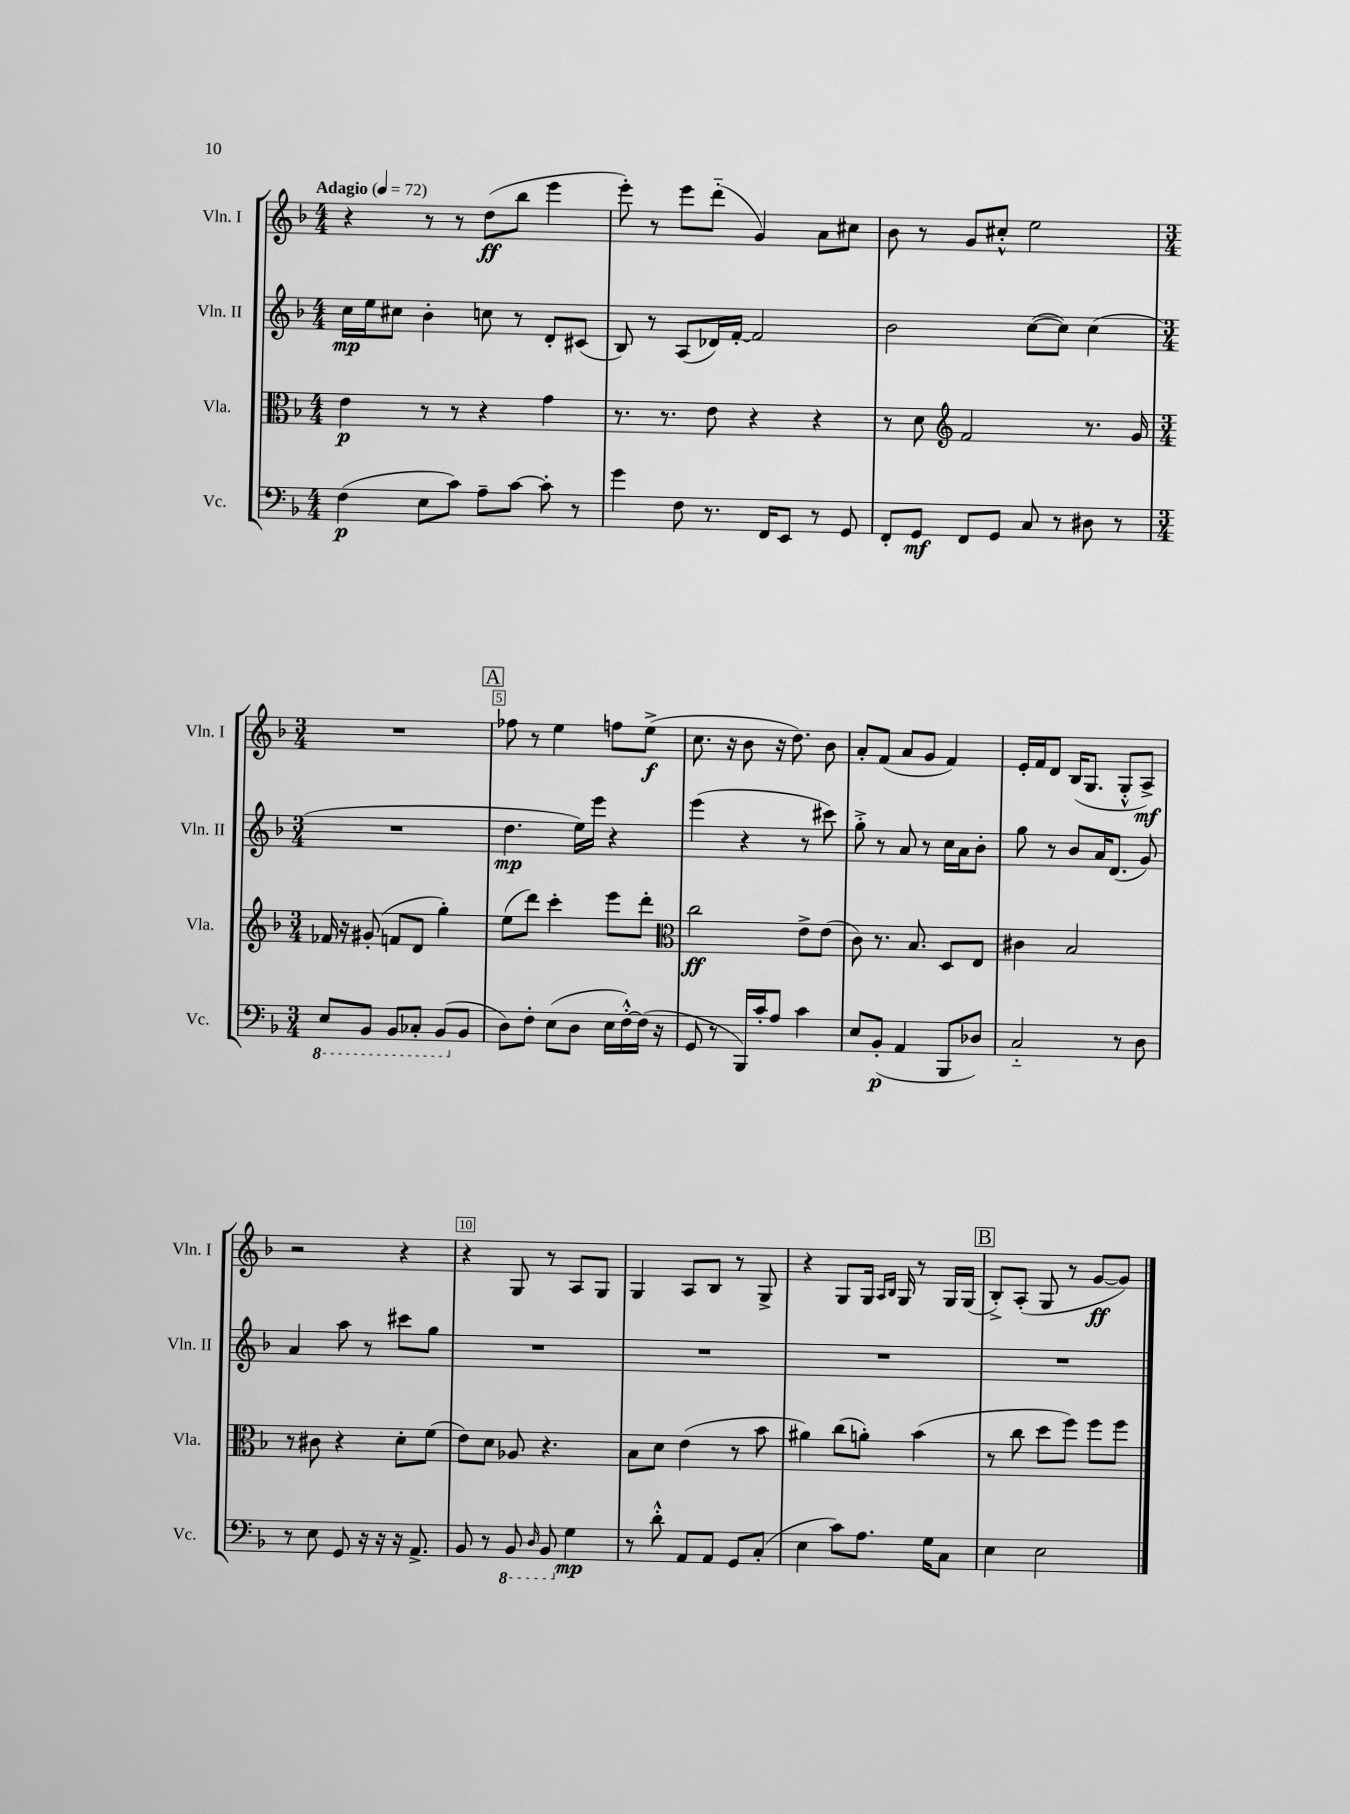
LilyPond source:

<<
\new StaffGroup <<
\new Staff = "s0" \with { instrumentName = "Vln. I" shortInstrumentName = "Vln. I" } {
    \clef treble \key f \major \numericTimeSignature \time 4/4 \tempo "Adagio" 4 = 72
    \autoBeamOff r4 r8 r8 d''8[\ff( bes''8] e'''4 |
    e'''8-.) r8 e'''8[ d'''8]-_( g'4) a'8[ cis''8] |
    bes'8 r8 g'8[ cis''8]-.-^ e''2 |
    \numericTimeSignature \time 3/4 R2. |
    \mark \markup { \box "A" } fes''8 r8 e''4 f''8[ e''8]->\f( |
    c''8. r16 bes'8 r16 d''8.) bes'8 |
    a'8[-. f'8]( a'8[ g'8] f'4) |
    e'16[-. f'16 d'8] bes16[( g8.] g8[-.-^ a8]->\mf) |
    r2 r4 |
    r4 g8 r8 a8[ g8] |
    g4 a8[ bes8] r8 g8-> |
    r4 g8[ g16] \grace { a16[ bes16] } g16 r8 g16[ g16]( |
    \mark \markup { \box "B" } bes8[-.->) a8]-.( g8 r8 g'8[~\ff g'8]) \bar "|." |
}
\new Staff = "s1" \with { instrumentName = "Vln. II" shortInstrumentName = "Vln. II" } {
    \clef treble \key f \major \numericTimeSignature \time 4/4
    \autoBeamOff c''16[\mp e''16 cis''8] bes'4-. c''8 r8 d'8[-. cis'8]( |
    bes8) r8 a8[( des'16) f'16]~-. f'2 |
    bes'2 c''8[~( c''8]) c''4( |
    \numericTimeSignature \time 3/4 R2. |
    \mark \markup { \box "A" } d''4.\mp e''16[) e'''16] r4 |
    e'''4( r4 r8 cis'''8) |
    g''8-.-> r8 a'8 r8 c''16[ a'16 bes'8]-. |
    g''8 r8 bes'8[ a'16 d'8.]( g'8) |
    a'4 a''8 r8 cis'''8[ g''8] |
    R2. |
    R2. |
    R2. |
    \mark \markup { \box "B" } R2. \bar "|." |
}
\new Staff = "s2" \with { instrumentName = "Vla." shortInstrumentName = "Vla." } {
    \clef alto \key f \major \numericTimeSignature \time 4/4
    \autoBeamOff e'4\p r8 r8 r4 g'4 |
    r8. r8. e'8 r4 r4 |
    r8 d'8 \clef treble f'2 r8. g'16 |
    \numericTimeSignature \time 3/4 fes'16 r16 gis'8-.( f'8[ d'8] g''4-.) |
    \mark \markup { \box "A" } e''8[( d'''8]) c'''4-. e'''8[ d'''8]-. |
    \clef alto c''2\ff e'8[-> e'8]( |
    c'8) r8. bes8. d8[ e8] |
    cis'4 bes2 |
    r8 cis'8 r4 d'8[-. f'8]( |
    e'8[) d'8] aes8 r4. |
    bes8[ d'8] e'4( r8 bes'8 |
    ais'4) c''8[( a'8]-.) bes'4( |
    \mark \markup { \box "B" } r8 c''8 d''8[ f''8]) f''8[ f''8] \bar "|." |
}
\new Staff = "s3" \with { instrumentName = "Vc." shortInstrumentName = "Vc." } {
    \clef bass \key f \major \numericTimeSignature \time 4/4
    \autoBeamOff f4\p( e8[ c'8]) a8[-- c'8]~ c'8-. r8 |
    g'4 f8 r8. f,16[ e,8] r8 g,8 |
    f,8[-. g,8]\mf f,8[ g,8] c8 r8 dis8 r8 |
    \numericTimeSignature \time 3/4 \ottava #-1 e,8[ bes,,8] bes,,8[ ces,8]-. bes,,8[( \ottava #0 bes,8] |
    \mark \markup { \box "A" } d8[) f8]-. e8[( d8] e16[ f16~-.-^) f16]( r16 |
    g,8 r8 bes,,16[) c'16-. a8] c'4 |
    e8[ bes,8]-.\p( a,4 bes,,8[ des8]) |
    c2-_ r8 d8 |
    r8 e8 g,8 r16 r16 r16 a,8.-> |
    bes,8 r8 \ottava #-1 bes,,8 \grace { d,16 } bes,,8 \ottava #0 g4\mp |
    r8 d'8-.-^ a,8[ a,8] g,8[ c8]-.( |
    e4 c'8[) a8.] g16[ c8] |
    \mark \markup { \box "B" } e4 e2 \bar "|." |
}
>>
>>
\layout { \context { \Score \override BarNumber.break-visibility = ##(#f #t #t) barNumberVisibility = #(every-nth-bar-number-visible 5) \override BarNumber.stencil = #(make-stencil-boxer 0.1 0.3 ly:text-interface::print) } }
